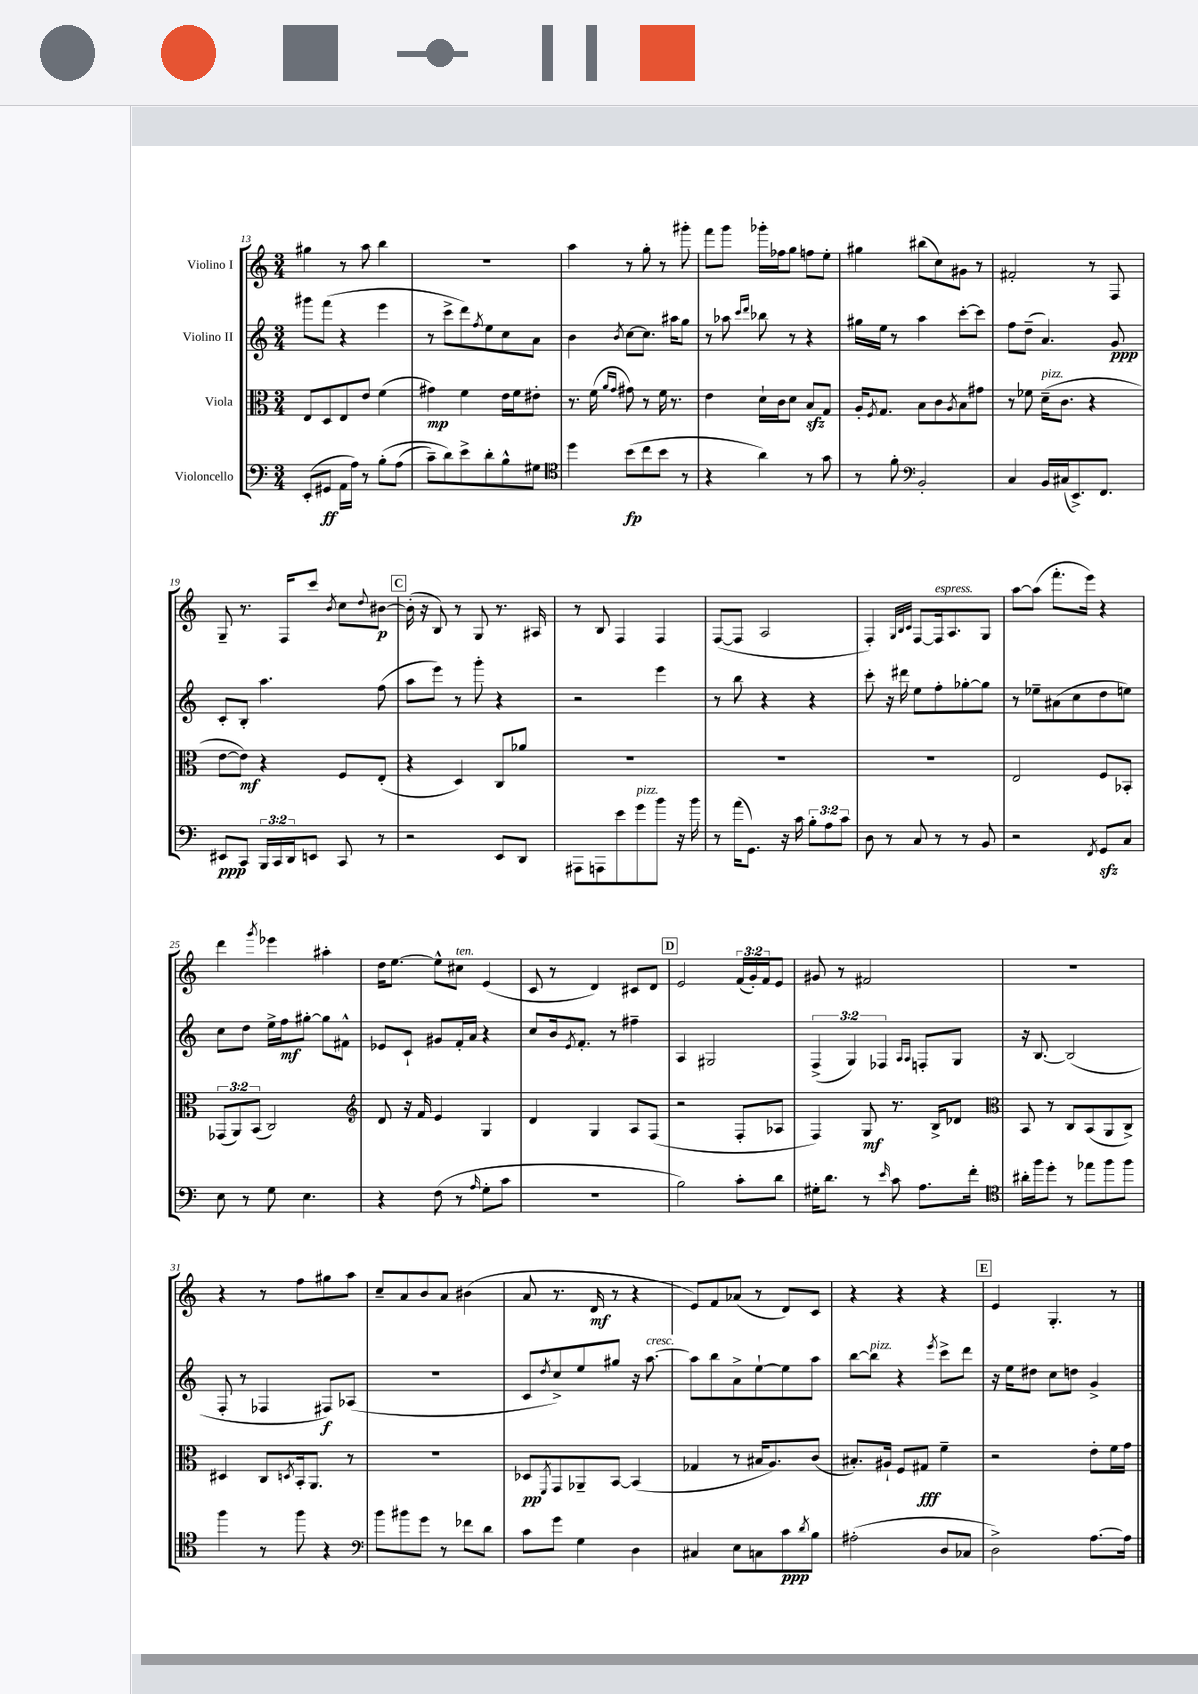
<<
\new StaffGroup <<
\new Staff = "s0" \with { instrumentName = "Violino I" } {
    \clef treble \key c \major \numericTimeSignature \time 3/4 \override Staff.TupletNumber.text = #tuplet-number::calc-fraction-text
    gis''4 r8 a''8 b''4 |
    R2. |
    a''4 r8 g''8-. r8 gis'''8-. |
    f'''8 g'''8 ges'''16-. fes''16 g''8 f''8 e''8-. |
    gis''4 bis''8( c''8) gis'8 r8 |
    fis'2-. r8 f8 |
    g8-- r8. f16 c'''8 \acciaccatura { b'8 } c''8 \appoggiatura { d''8 } bis'8~\p |
    \mark \markup { \box "C" } bis'16-.( r16 b8) r8 g8 r8. ais16 |
    r8 b8 f4 f4 |
    f8~( f8 a2 |
    f4-.) \grace { g32 b32 c'32 } f8~ f16^\markup { \italic "espress." } a8. g8 |
    a''8~ a''8( f'''8.-. e'''16) r4 |
    d'''4 \acciaccatura { g'''8 } ees'''4 ais''4-. |
    d''16 e''8.~ e''8-^ cis''8^\markup { \italic "ten." } e'4( |
    c'8 r8 d'4) cis'8 d'8 |
    \mark \markup { \box "D" } e'2 \tuplet 3/2 { f'16( g'16-.) f'16 } e'8 |
    gis'8 r8 fis'2 |
    R2. |
    r4 r8 f''8 gis''8 a''8 |
    c''8-- a'8 b'8 a'8 bis'4( |
    a'8 r8. d'16\mf r8 r4 |
    e'8) f'8 aes'8( r8 d'8) c'8 |
    r4 r4 r4 |
    \mark \markup { \box "E" } e'4 g4.-. r8 \bar "|." |
}
\new Staff = "s1" \with { instrumentName = "Violino II" } {
    \clef treble \key c \major \numericTimeSignature \time 3/4 \override Staff.TupletNumber.text = #tuplet-number::calc-fraction-text
    gis'''8 f'''8( r4 e'''4 |
    r8 c'''8-> d'''8) \acciaccatura { f''8 } e''8 c''8 a'8 |
    b'4 \acciaccatura { b'8 } c''8~ c''8. ais''16 g''8 |
    r8 aes''8 \grace { c'''16 d'''16 } bes''8 r8 r4 |
    gis''16 e''16 r8 a''4 c'''8~-. c'''8 |
    f''8 d''8--( a'4.) g'8\ppp |
    c'8-. b8-. a''4. f''8( |
    \mark \markup { \box "C" } a''8 e'''8) r8 g'''8-. r4 |
    r2 e'''4 |
    r8 b''8 r4 r4 |
    c'''8-. r16 dis'''16 e''8 f''8-. ges''8~-. ges''8 |
    r8 ees''8-- ais'8( c''8 d''8 e''8) |
    c''8 d''8 e''16-> f''16\mf gis''8~-. gis''8 fis'8-^ |
    ees'8 c'8-! gis'8 f'16-. a'16 r4 |
    c''8 b'16 \acciaccatura { e'8 } f'8.-. r8 fis''4-- |
    \mark \markup { \box "D" } a4 gis2 |
    \tuplet 3/2 { f4->( g4) fes4 } \grace { a16 a16 } f8-. g8 |
    r16 b8.~ b2( |
    f8-. r8 fes4 fis8\f) aes8( |
    R2. |
    c'8 \acciaccatura { d''8 } c''8->) e''8 gis''8 r16 a''8.~^\markup { \italic "cresc." } |
    a''8 b''8 a'8-> e''8~-! e''8 a''8 |
    b''8~ b''8^\markup { \italic "pizz." } r4 \acciaccatura { e'''8 } c'''8-> d'''8 |
    \mark \markup { \box "E" } r16 e''16 dis''8 c''8 d''8 g'4-> \bar "|." |
}
\new Staff = "s2" \with { instrumentName = "Viola" } {
    \clef alto \key c \major \numericTimeSignature \time 3/4 \override Staff.TupletNumber.text = #tuplet-number::calc-fraction-text
    e8 d8 e8 e'8 f'4( |
    gis'4\mp) f'4 e'16 f'16 eis'8-. |
    r8. f'16( \grace { a'16 g'16 } gis'8) r8 f'16 r8. |
    e'4 d'16-! c'16 d'8 b8\sfz g8 |
    a16-. \acciaccatura { f8 } g8. b8 c'8 \acciaccatura { a8 } b8 gis'8 |
    r8 fes'8 d'16--^\markup { \italic "pizz." }( c'8. r4 |
    e'8~ e'8\mf) r4 f8 e8-.( |
    \mark \markup { \box "C" } r4 d4) c8 aes'8 |
    R2. |
    R2. |
    R2. |
    e2 f8 bes,8-. |
    \tuplet 3/2 { ges,8( a,8) b,8( } c2) |
    \clef treble d'8 r16 f'16 e'4 g4 |
    d'4 g4 a8 f8( |
    \mark \markup { \box "D" } r2 f8-. aes8 |
    f4) g8\mf r8. b16-> des'8 |
    \clef alto b,8 r8 c8 b,8( a,8 c8->) |
    dis4 c8 \acciaccatura { d8 } b,16-. a,8. r8 |
    R2. |
    des8\pp \acciaccatura { f,8 } g,8 aes,8-- b,8~ b,4( |
    ges4 r8 bis16 a8.) c'8( |
    bis8.-.) ais16-! f8 gis8\fff f'4-- |
    \mark \markup { \box "E" } r2 e'8-. f'16 g'16 \bar "|." |
}
\new Staff = "s3" \with { instrumentName = "Violoncello" } {
    \clef bass \key c \major \numericTimeSignature \time 3/4 \override Staff.TupletNumber.text = #tuplet-number::calc-fraction-text
    e,8-.( gis,8\ff a,16 a16) r8 b8-.\( a8( |
    c'8--) d'8\) e'8-> d'8-. b8-^ gis8 |
    \clef tenor d''4 b'8\fp( c''8 b'8 r8 |
    r4 a'4) r8 g'8 |
    r8 f'8-. \clef bass b,2-. |
    c4 b,16 cis16( e,8.->) f,8. |
    eis,8\ppp c,8 \tuplet 3/2 { b,,16 c,16 d,16 } e,8 c,8 r8 |
    \mark \markup { \box "C" } r2 e,8 d,8 |
    ais,,8 a,,8 e'8 g'8^\markup { \italic "pizz." } b'8 r16 b'16 |
    r8 a'16( g,8.) r16 c'16 \tuplet 3/2 { b8-. a8 c'8 } |
    d8 r8 c8 r8 r8 b,8 |
    r2 \acciaccatura { f,8 } g,8\sfz c8 |
    e8 r8 g8 e4. |
    r4 f8( r8 \grace { a16 } g8-. c'8 |
    R2. |
    \mark \markup { \box "D" } b2) c'8-. d'8 |
    gis16-. d'8. r8 \grace { e'16 } c'8 a8. f'16-. |
    \clef tenor ais'16-. f''16 d''8-. r8 ees''8 f''8 f''8 |
    f''4 r8 f''8 r4 |
    \clef bass b'8 bis'8 g'8 r8 fes'8 d'8 |
    c'8 g'8 g4 d4 |
    cis4 e8 c8 c'8\ppp \acciaccatura { d'8 } b8 |
    ais2-.( d8 ces8 |
    \mark \markup { \box "E" } d2->) a8.~ a16 \bar "|." |
}
>>
>>
\layout { \context { \Score currentBarNumber = #13 } }
